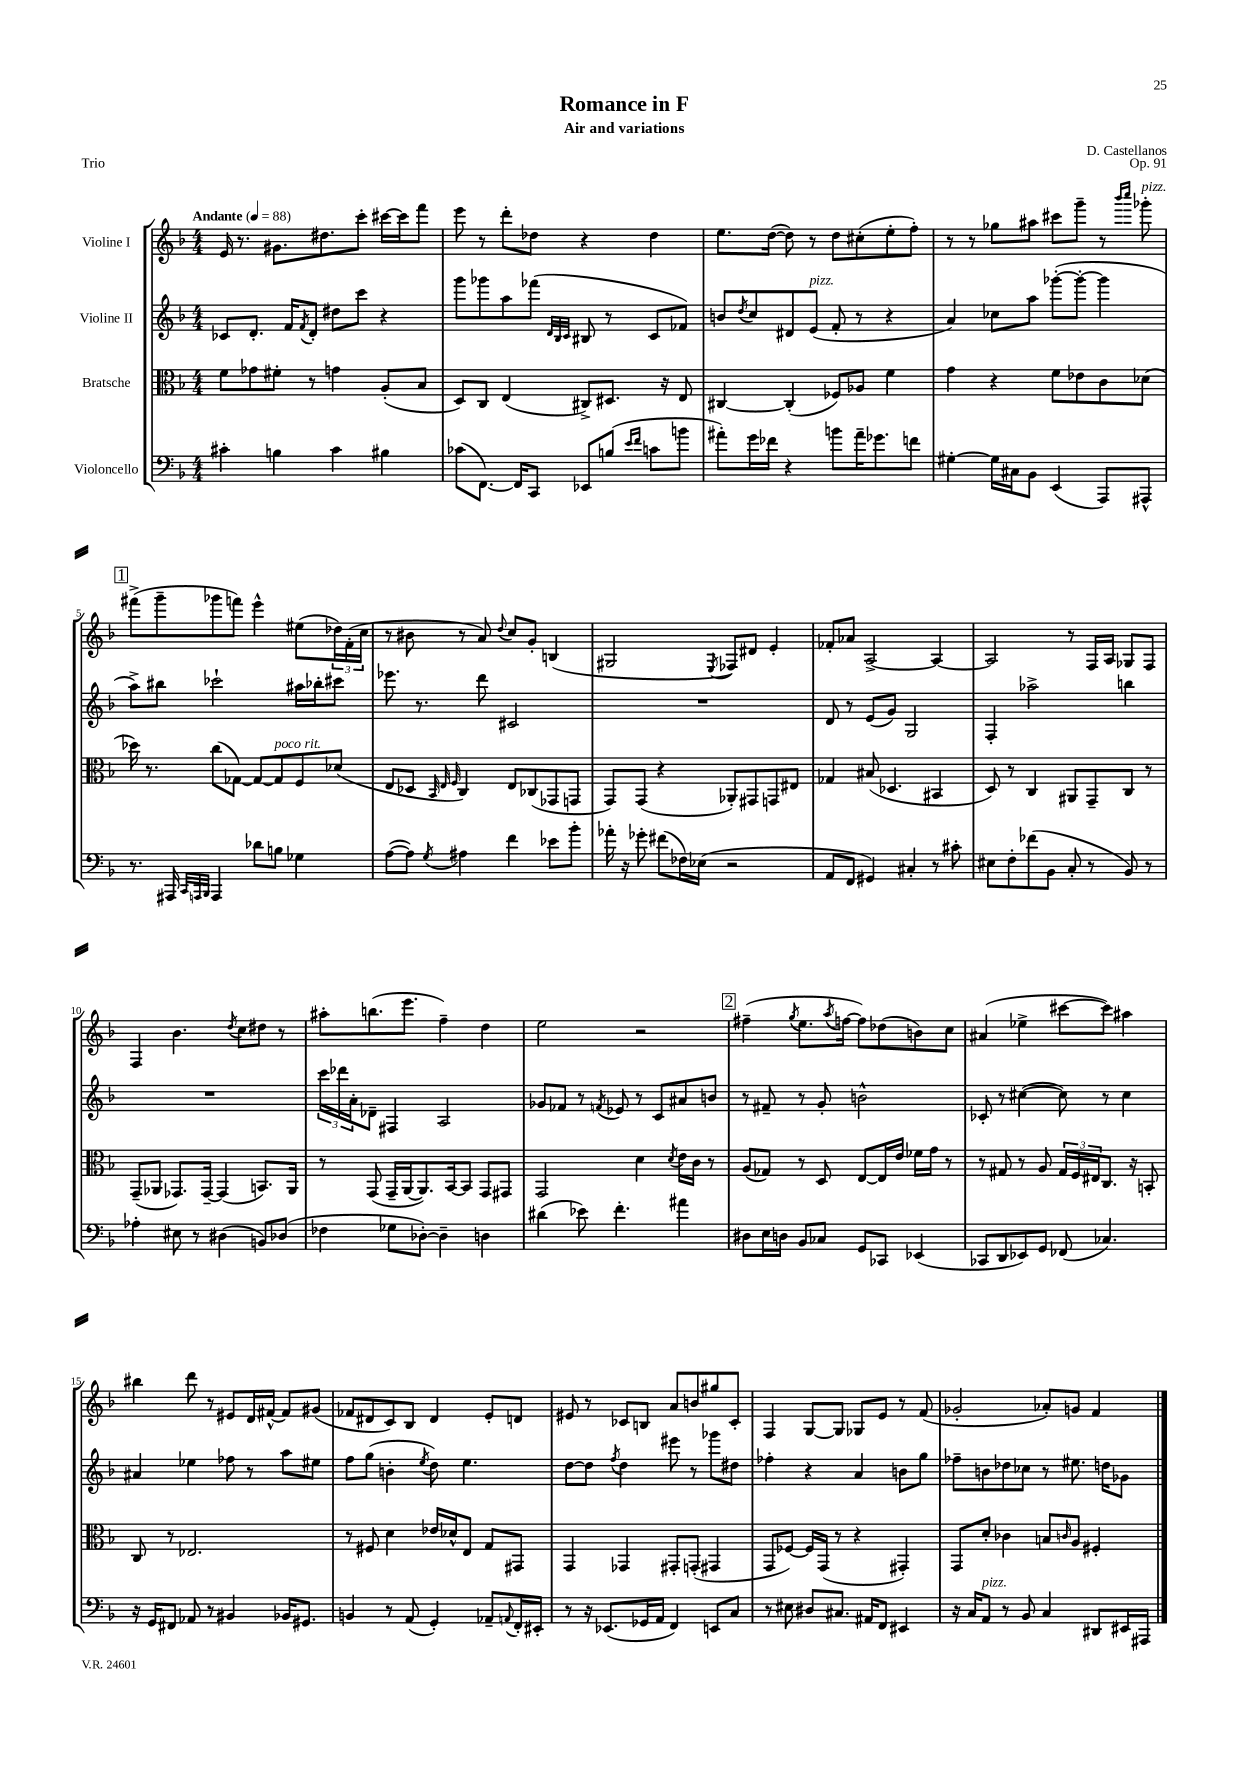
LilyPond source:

\header { title = "Romance in F" composer = "D. Castellanos" subtitle = "Air and variations" opus = "Op. 91" piece = "Trio" }
<<
\new StaffGroup <<
\new Staff = "s0" \with { instrumentName = "Violine I" } {
    \clef treble \key f \major \numericTimeSignature \time 4/4 \tempo "Andante" 4 = 88
    e'16 r8. gis'8. dis''8. c'''8-. cis'''16~ cis'''16 f'''8 |
    e'''8 r8 d'''8-. des''8 r4 des''4 |
    e''8. d''16~( d''8) r8 d''8 cis''8-.( e''8-. f''8-.) |
    r8 r8 ges''8 ais''8 cis'''8 g'''8-- r8 \grace { bes'''16 c''''16 } ges'''8-.^\markup { \italic "pizz." } |
    \mark \markup { \box "1" } fis'''8->( g'''8-- ges'''8 f'''8) e'''4-^ eis''8( \tuplet 3/2 { des''16) f'16-.( c''16 } |
    r8 bis'8 r8 a'8) \appoggiatura { d''8 } c''8 g'8-. b4( |
    gis2 \acciaccatura { e8 } fes8) dis'8 e'4-. |
    fes'8-. aes'8 a2~-> a4~ |
    a2 r8 f16 a16 ges8 f8 |
    f4 bes'4. \acciaccatura { d''8 } c''8 dis''8 r8 |
    ais''8-. b''8.( e'''8. f''4--) d''4 |
    e''2 r2 |
    \mark \markup { \box "2" } fis''4--( \acciaccatura { g''8 } e''8. \acciaccatura { a''8 } f''16~ f''8) des''8( b'8) c''8 |
    ais'4( ees''4-> cis'''8~ cis'''8) ais''4 |
    bis''4 d'''8 r8 eis'8 d'16 fis'16~-^ fis'8 gis'8( |
    fes'8 dis'8 c'8) bes8 dis'4 e'8-. d'8 |
    eis'8 r8 ces'8 b8 a'8 b'8 gis''8 ces'8-. |
    f4 g8~ g8 ges8 e'8 r8 f'8( |
    ges'2-. aes'8-.) g'8 f'4 \bar "|." |
}
\new Staff = "s1" \with { instrumentName = "Violine II" } {
    \clef treble \key f \major \numericTimeSignature \time 4/4
    ces'8 d'8.-. f'16 \acciaccatura { f'8 } d'8-. dis''8 c'''8 r4 |
    g'''8 ges'''8 a''8 fes'''8( \grace { d'32 bes32 c'32 } bis8 r8 c'8 fes'8) |
    b'8 \acciaccatura { d''8 } c''8 dis'8 e'8^\markup { \italic "pizz." }( f'8-. r8 r4 |
    a'4) ces''8 a''8 ges'''8~-.( ges'''8~-. ges'''4 |
    \mark \markup { \box "1" } a''8->) bis''8 ces'''2-! ais''16 bes''16-. cis'''8 |
    ees'''8. r8. d'''8 cis'2 |
    R1 |
    d'8 r8 e'8( g'8) g2 |
    f4-. aes''2-> b''4 |
    R1 |
    \tuplet 3/2 { c'''16 des'''16 a'16-. } des'8-- fis4 a2 |
    ges'8 fes'8 r8 \acciaccatura { f'8 } ees'8 r8 c'8 ais'8 b'8 |
    \mark \markup { \box "2" } r8 fis'8-- r8 g'8-. b'2-^ |
    ces'8-. r8 cis''4~( cis''8) r8 cis''4 |
    ais'4 ees''4 fes''8 r8 a''8 eis''8 |
    f''8 g''8( b'4-. \acciaccatura { e''8 } d''8) e''4. |
    d''8~ d''8 \acciaccatura { f''8 } d''4 eis'''8 r8 ges'''8 dis''8 |
    fes''4-. r4 a'4 b'8 g''8 |
    fes''8-- b'8 des''8 ces''8 r8 eis''8. d''16 ges'8 \bar "|." |
}
\new Staff = "s2" \with { instrumentName = "Bratsche" } {
    \clef alto \key f \major \numericTimeSignature \time 4/4
    f'8 ges'8 fis'8-. r8 g'4 a8-.( bes8 |
    d8) c8 e4( cis8->) dis8. r16 e8 |
    cis4~ cis4-.( fes8) aes8 f'4 |
    g'4 r4 f'8 ees'8 c'8 des'8( |
    \mark \markup { \box "1" } des''16) r8. c''8( ges8~) ges8~ ges8^\markup { \italic "poco rit." } f8 des'8( |
    e8 des8 \grace { bes,32 e32 f32 } c4) e8 ces8( ges,8 g,8 |
    g,8) g,8( r4 aes,8-.) gis,8 g,8 eis8 |
    ges4 bis8( des4. bis,4 |
    d8) r8 c4 ais,8 g,8-- c8 r8 |
    g,8--( aes,8 ges,8.) ges,16~-- ges,4( b,8.) aes,16 |
    r8 g,8( g,16-- a,16~ a,8.) bes,16~ bes,8 g,8 gis,8 |
    g,2 d'4 \acciaccatura { d'8 } e'16 c'16 r8 |
    \mark \markup { \box "2" } a8( ges8) r8 d8 e8~ e16 e'16 fes'16 g'16 r8 |
    r8 gis8 r8 a8 \tuplet 3/2 { gis16 f16 eis16 } c8. r16 b,8-. |
    c8 r8 ees2. |
    r8 fis8 d'4 ees'16 des'16-^ e8 g8 gis,8 |
    g,4 ges,4 gis,8-. g,8-.( gis,4 |
    g,8 fes8~) fes16 g,16( r8 r4 gis,4-.) |
    g,8 d'8-. ces'4 b8 \grace { c'16 } a8 fis4-. \bar "|." |
}
\new Staff = "s3" \with { instrumentName = "Violoncello" } {
    \clef bass \key f \major \numericTimeSignature \time 4/4
    cis'4-. b4 cis'4 bis4 |
    ces'8( f,8.~) f,16 c,8 ees,8 b8( \grace { e'16 f'16 } c'8 b'8 |
    ais'8-.) g'16 fes'16 r4 b'8 ais'16-- ges'8. f'8 |
    gis4~-. gis16 cis16 bes,8 e,4( a,,8) ais,,8-^ |
    \mark \markup { \box "1" } r8. ais,,16 \grace { c,32 a,,32 bes,,32 } a,,4 des'8 b8 ges4 |
    a8~( a8) \acciaccatura { g8 } ais4 f'4 ees'8 bes'8-. |
    aes'16-. r16 ges'8-. fis'8( fes16) ees16( r2 |
    a,8 f,8 gis,4) cis4-. r8 cis'8-. |
    eis8 f8-. fes'8( bes,8 c8-. r8 bes,8) r8 |
    aes4-. eis8 r8 dis4( b,8) des8( |
    fes4 ges8 des8~-.) des4-- d4 |
    dis'4( ees'8) f'4.-. ais'4 |
    \mark \markup { \box "2" } dis8 e16 d16 bes,8 ces8 g,8 ces,8 ees,4( |
    ces,8 d,8 ees,8) g,8 fes,8( ces4.) |
    r16 g,16 fis,8 aes,8 r8 bis,4 bes,16 gis,8. |
    b,4 r8 a,8( g,4-.) aes,8-- \appoggiatura { a,8 } f,16-. eis,16-. |
    r8 r16 ees,8.( ges,16 a,16 f,4) e,8 c8 |
    r8 eis8 dis8 cis8. ais,16 f,8 eis,4 |
    r16 c16 a,8^\markup { \italic "pizz." } r8 bes,8 c4 dis,8 eis,16 ais,,16 \bar "|." |
}
>>
>>
